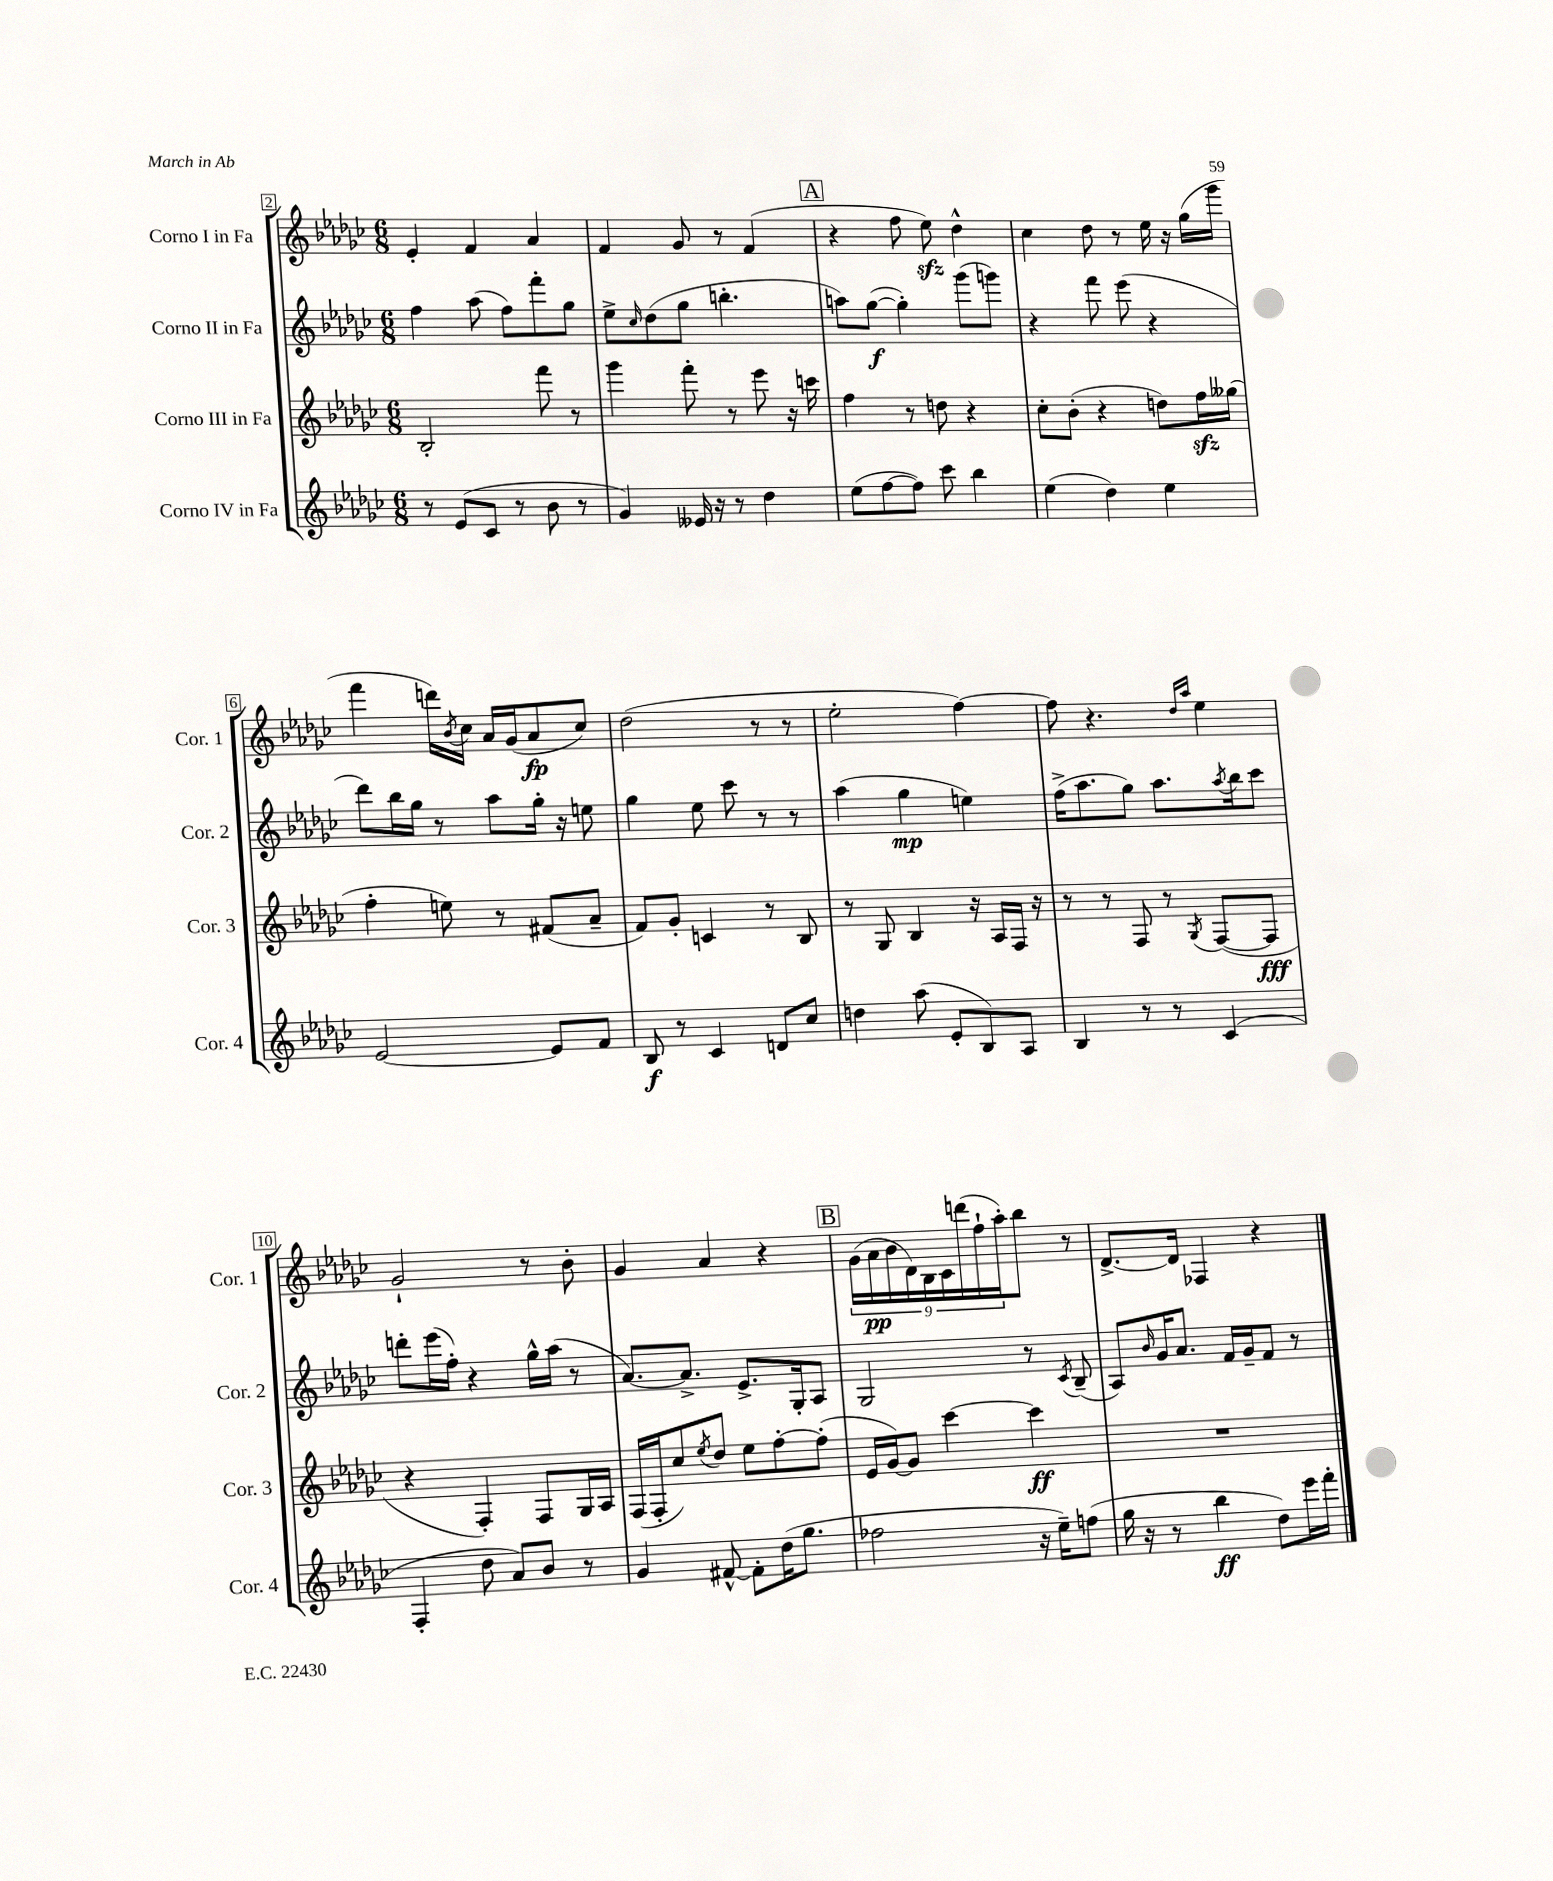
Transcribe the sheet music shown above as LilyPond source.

<<
\new StaffGroup <<
\new Staff = "s0" \with { instrumentName = "Corno I in Fa" shortInstrumentName = "Cor. 1" } {
    \clef treble \key ges \major \numericTimeSignature \time 6/8
    ees'4-. f'4 aes'4 |
    f'4 ges'8 r8 f'4( |
    \mark \markup { \box "A" } r4 f''8 ees''8\sfz) des''4-^ |
    ces''4 des''8 r8 ees''16 r16 ges''16( ges'''16 |
    f'''4 d'''16) \acciaccatura { bes'8 } ces''16 aes'16 ges'16( aes'8\fp ces''8) |
    des''2( r8 r8 |
    ees''2-. f''4~) |
    f''8 r4. \grace { des''16 aes''16 } ees''4 |
    ges'2-! r8 bes'8-. |
    ges'4 aes'4 r4 |
    \mark \markup { \box "B" } \tuplet 9/8 { ges'16( aes'16\pp bes'16 des'16) bes16 ces'16 d'''16( f''16-! aes''16-.) } bes''8 r8 |
    des'8.~-> des'16 fes4 r4 \bar "|." |
}
\new Staff = "s1" \with { instrumentName = "Corno II in Fa" shortInstrumentName = "Cor. 2" } {
    \clef treble \key ges \major \numericTimeSignature \time 6/8
    f''4 aes''8( f''8) f'''8-. ges''8 |
    ees''8-> \grace { ces''16 } des''8( ges''8 b''4.-. |
    \mark \markup { \box "A" } a''8) ges''8~\f( ges''4-.) ges'''8( g'''8) |
    r4 f'''8 ees'''8( r4 |
    des'''8) bes''16 ges''16 r8 aes''8 ges''16-. r16 e''8 |
    ges''4 ees''8 ces'''8 r8 r8 |
    aes''4( ges''4\mp e''4) |
    f''16->( aes''8. ges''8) aes''8. \acciaccatura { aes''8 } bes''16 ces'''8 |
    d'''8-. ees'''16( f''16-.) r4 ges''16-^ aes''16( r8 |
    aes'8.~) aes'8.-> ees'8.-> ges16-. aes8 |
    \mark \markup { \box "B" } ges2 r8 \acciaccatura { ces'8 } bes8--( |
    aes8) \grace { bes'16 } ges'16 aes'8. f'16 ges'16-- f'8 r8 \bar "|." |
}
\new Staff = "s2" \with { instrumentName = "Corno III in Fa" shortInstrumentName = "Cor. 3" } {
    \clef treble \key ges \major \numericTimeSignature \time 6/8
    bes2-. f'''8 r8 |
    ges'''4 f'''8-. r8 ees'''8 r16 c'''16 |
    \mark \markup { \box "A" } f''4 r8 d''8 r4 |
    ces''8-. bes'8-.( r4 d''8) f''16\sfz geses''16( |
    f''4-. e''8) r8 fis'8( aes'8-- |
    f'8) ges'8-. c'4 r8 bes8 |
    r8 ges8 bes4 r16 aes16 f16 r16 |
    r8 r8 f8 r8 \acciaccatura { ges8 } f8~( f8\fff |
    r4 f4-.) f8 ges16 aes16 |
    f16( f16-. ces''8) \acciaccatura { ees''8 } des''8 ees''8 f''8~-. f''8-.( |
    \mark \markup { \box "B" } ees'16 ges'16~) ges'8 ces'''4~ ces'''4\ff |
    R2. \bar "|." |
}
\new Staff = "s3" \with { instrumentName = "Corno IV in Fa" shortInstrumentName = "Cor. 4" } {
    \clef treble \key ges \major \numericTimeSignature \time 6/8
    r8 ees'8( ces'8 r8 bes'8 r8 |
    ges'4) eeses'16 r16 r8 des''4 |
    \mark \markup { \box "A" } ees''8( f''8~ f''8) ces'''8 bes''4 |
    ees''4( des''4) ees''4 |
    ees'2~ ees'8 f'8 |
    bes8\f r8 ces'4 d'8 ces''8 |
    d''4 aes''8( ees'8-. bes8) aes8 |
    bes4 r8 r8 ces'4( |
    f4-. des''8 aes'8) bes'8 r8 |
    ges'4 fis'8~-^ fis'8-. des''16( ges''8. |
    \mark \markup { \box "B" } fes''2 r16 ees''16--) f''8( |
    ges''16 r16 r8 bes''4\ff des''8) ees'''16 f'''16-. \bar "|." |
}
>>
>>
\layout { \context { \Score currentBarNumber = #2 \override BarNumber.stencil = #(make-stencil-boxer 0.1 0.3 ly:text-interface::print) } }
